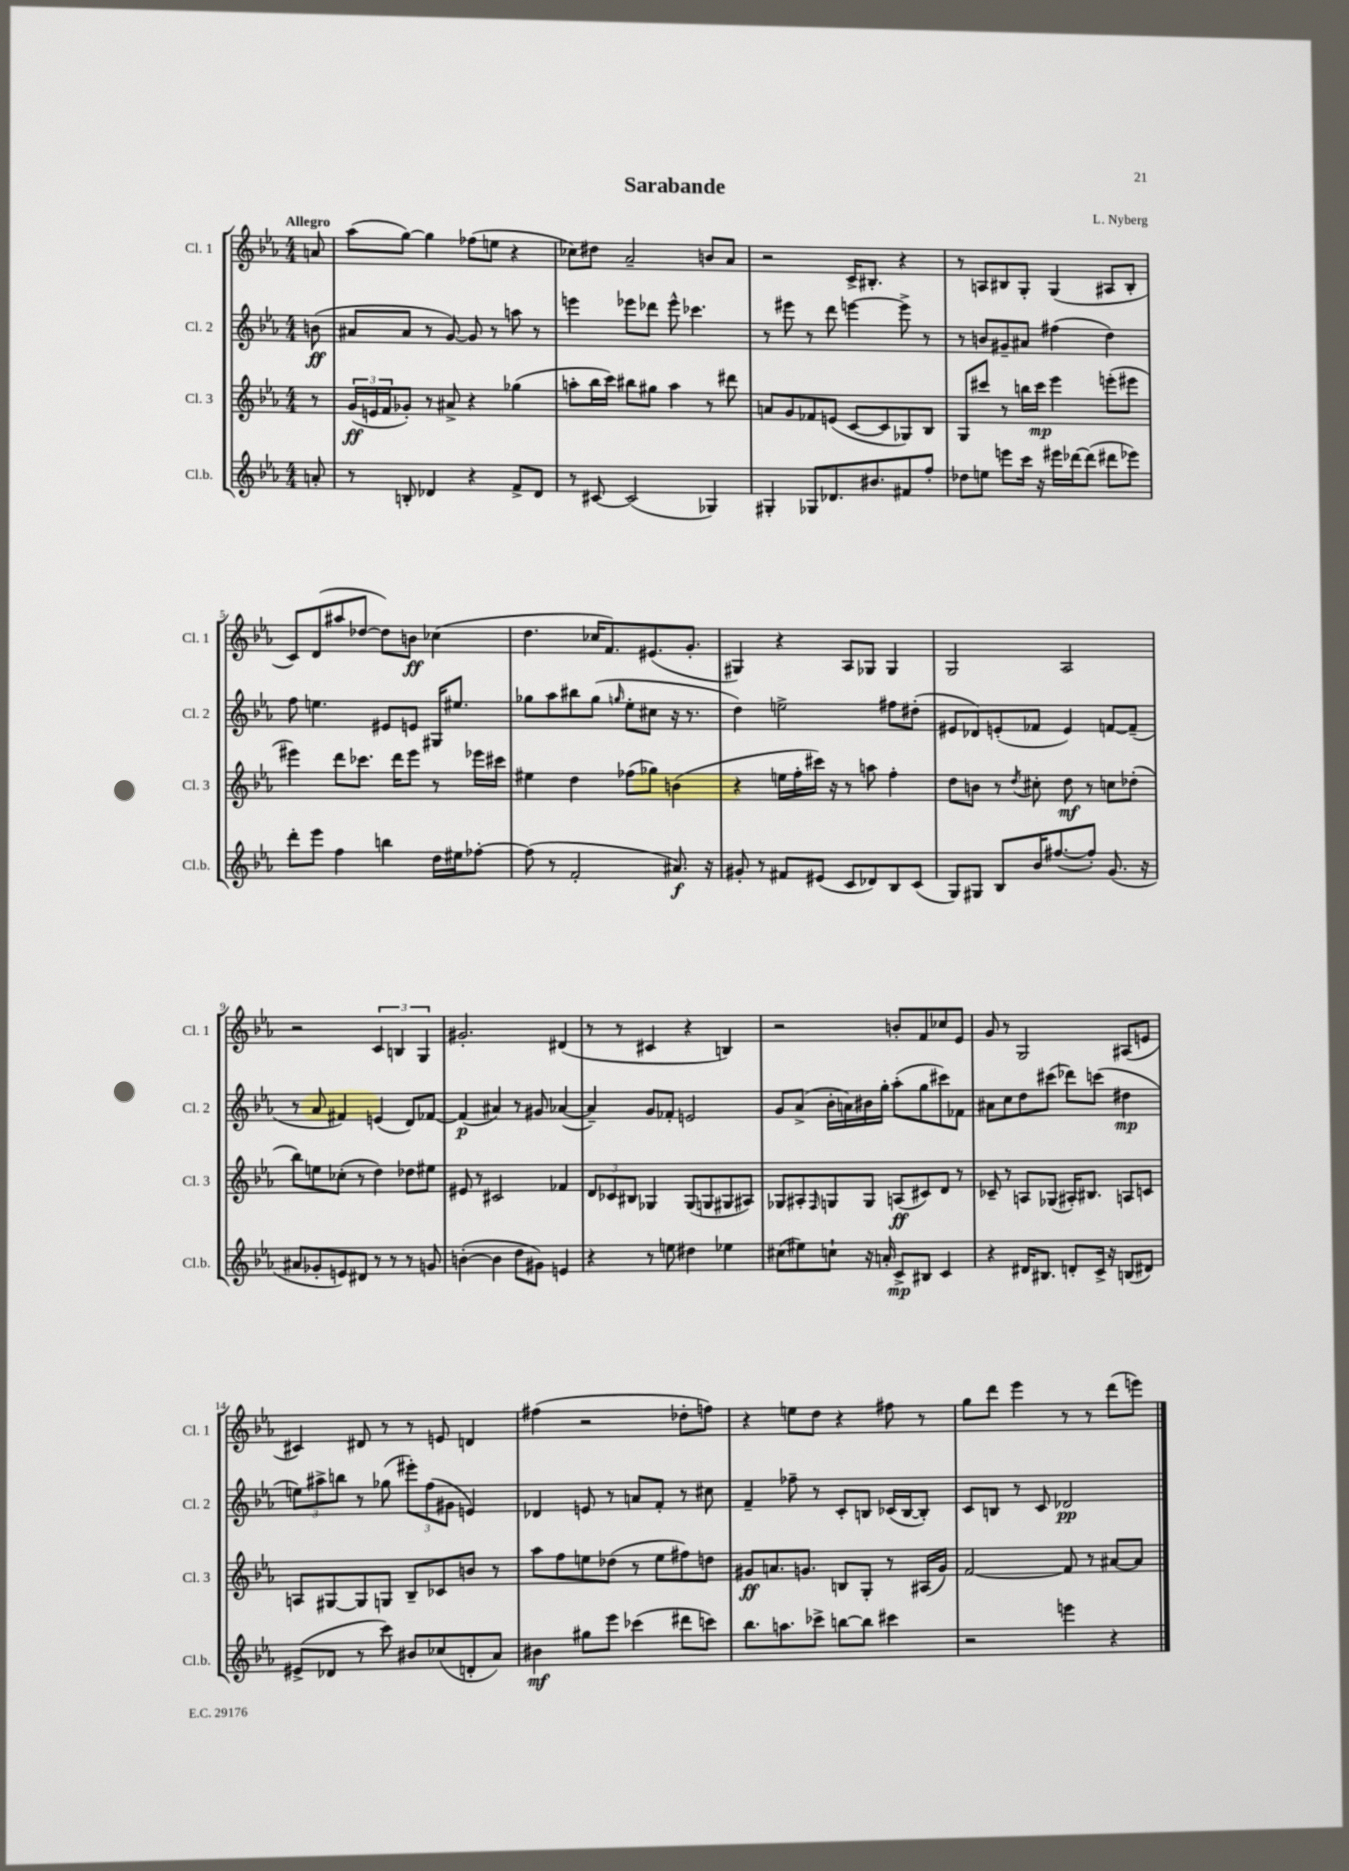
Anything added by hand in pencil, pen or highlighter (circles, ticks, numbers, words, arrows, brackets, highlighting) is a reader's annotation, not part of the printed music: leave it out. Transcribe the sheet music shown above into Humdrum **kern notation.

**kern	**kern	**kern	**kern
*staff4	*staff3	*staff2	*staff1
*clefG2	*clefG2	*clefG2	*clefG2
*k[b-e-a-]	*k[b-e-a-]	*k[b-e-a-]	*k[b-e-a-]
*M4/4	*M4/4	*M4/4	*M4/4
8a'/	8r	(8b\	8a/
=	=	=	=
8r	(24g/LL	8a#/L	(8aa-\L
.	24e/	.	.
.	24f/J	.	.
8B'/	8g-'/J)	8a#/J	[8gg\J)
4d-/	8r	8r	4gg\]
.	8a#^/	[8g/)	.
4r	4r	8g/]	(8ff-\L
.	.	8r	8ee\J
8f^/L	(4gg-\	8aa\	4r
8d-/J	.	8r	.
=	=	=	=
8r	8aa'\L	4eee\	8cc-\L)
[8c#/	16bb-\L	.	8dd#\J
.	16ccc\JJ)	.	.
(2c#/]	8bb#\L	8eee-\L	2a-~/
.	8gg#\J	8ddd-\J	.
.	4aa\	8eee-^^\	.
.	.	4.ccc-\	.
4G-/)	8r	.	8b/L
.	8ddd#\	.	8a-/J
=	=	=	=
4G#'/	8a/L	8r	2r
.	8g/	8eee#\	.
8G-/L	8f-/	8r	.
8.d-/	(8e/J	8ddd\	.
.	[8c/L	[4eee\	16c^/LK
8.b#/	.	.	8.B#'/J
.	8c/]	.	.
8f#/	8G-/)	8eee^\]	4r
8ff'/J	8B-/J	8r	.
=	=	=	=
8dd-\L	8G/L	8r	8r
8ee\J	8ccc#/J	8b/L	8A/L
8eee\L	8r	8g#~/	8B#/
16ccc\Jk	16bb\LL	8a#/J	8G'/J
16r	16ccc#\JJ	.	.
16eee#\LL	4eee-\	(4ff#\	(4G/
[16ddd-\J	.	.	.
(8ddd-\]J	.	.	.
8ddd#\L	(8eee'\L	4dd\)	8A#/L
8eee-\J)	8eee#\J	.	8B#'/J
=	=	=	=
8ddd'\L	4eee#\)	8ff\	8c/L)
8eee-\J	.	4.ee\	(8d/
4ff\	8ddd\L	.	8aa#/
.	8.ccc-\J	.	[8dd-/J
4bb\	.	8e#/L	8dd-\]L)
.	16ddd\LK	.	.
.	8eee#\J	8e/J	8b\J
16dd\LL	8r	16G#/LK	(4cc-\
16ee#\J	.	8.ee#/J	.
[8ff-'\J	16eee-\LL	.	.
.	16ccc#\JJ	.	.
=	=	=	=
(8ff-\]	4ee#\	8gg-\L	4.dd\
8r	.	8aa-\	.
2f'/	4dd\	8bb#\	.
.	.	(8gg-\J	16cc-/LK
.	.	.	8.f/)
.	.	16qqgg/	.
.	(8ff-\L	8ee-'\L	.
.	8gg-\J)	8cc#\J	(8.e#/
8.a#/)	(4b\	16r	.
.	.	8.r	8.g'/J
16r	.	.	.
=	=	=	=
8g#'/	4r	4dd\)	4G#/)
8r	.	.	.
8f#/L	16ee\LL	2ee^\	4r
.	16ff'\	.	.
(8e#/J	16ccc#\JJ)	.	.
.	16r	.	.
8c/L	8r	.	8A-/L
8d-/)	8aa\	.	8G-/J
8B-/	4ff'\	8ff#\L	4G-/
(8c/J	.	(8dd#'\J	.
=	=	=	=
8G/L)	8dd\L	8e#/L	2G/
8G#/J	8b\J	8d-/)	.
8B-/L	8r	(8e'/	.
.	8qdd/	.	.
16b-/K	8cc#'\	8f-/J	.
([8.ff#/	.	.	.
.	8dd\	4e/)	2A-/
8ff#'/]J)	8r	.	.
(8.g/	8cc\L	[8f/L	.
.	(8dd-'\J	(8f~/]J	.
16r	.	.	.
=	=	=	=
8a#/L	8bb-\L)	8r	2r
8g-'/	8ee\	8a-/	.
8e/)	(8cc-'\J	4f#/)	.
8d#/J	8r	.	.
8r	4dd\)	(4e/	6c/
8r	.	.	.
.	.	.	6B/
8r	8dd-\L	8d/L)	.
.	.	.	6G/
8g/	8ee#\J	[8f-/J	.
=	=	=	=
([4b'\	8e#/	(4f-/]	2.g#'/
.	8r	.	.
4b\]	2c#/	4a#/)	.
8dd\L	.	8r	.
8g#\J)	.	8g#/	.
4e/	4f-/	([4a-/	(4d#/
=	=	=	=
4r	12d/L	4a-~/])	8r
.	12c-/	.	.
.	.	.	8r
.	12B#/J	.	.
8r	4G-/	8g/L	4c#/
8ee\	.	8f-'/J	.
4dd#\	(8G-/L	2e/	4r
.	8G/	.	.
4ee-\	8G#/	.	4B/)
.	8A#/J)	.	.
=	=	=	=
(8cc#\L	8G-/L	8g/L	2r
8ee#\)	8A#'/	(8a-^/J	.
.	16qqF/	.	.
8cc`\J	8G/	16b-'\LL	.
.	.	16a\)	.
16r	8G/J	16b#\	.
16a'/	.	16gg'\JJ	.
8c^/L	(8A/L	(8aa-'\L	8b'/L
8B#/J	8c#/)	8gg\	8f/
4c/	8d/J	8ccc#\)	8cc-/
.	8r	8f-\J	8e-/J
=	=	=	=
4r	8c-~/	8a#\L	8g/
.	8r	8cc\	8r
16d#/LK	8A/L	8dd\	2G/
8.B#/J	.	.	.
.	(8G-/J	(8ccc#\J	.
8d'/L	16A#'/LK)	8ddd-\L)	.
.	8.B#/J	.	.
16c^/Jk	.	(8ccc\J	.
16r	.	.	.
(8B/L	8A/L	4dd#\	(8A#/L
8d#/J)	8c/J	.	8e/J
=	=	=	=
(8e#^/L	8A/L	12ee\L)	4c#/)
.	.	12aa#^\	.
8d-/J	[8G#/	.	.
.	.	12bb\J	.
8r	8G#/]	8r	8d#/
8ccc\)	8G/J	(8gg-\	8r
8b#/L	8B-~/L	12eee#'\L)	8r
.	.	(12ff\	.
(8cc-/	8c-/	.	8e/
.	.	12g#\J	.
8d'/	8b/J	4e/)	4d/
8a-/J)	8r	.	.
=	=	=	=
4b#\	8aa-\L	4d-/	(4ff#\
.	8ff\	.	.
8gg#\L	8ee\	8e/	2r
8eee-\J	(8dd-\J	8r	.
(4ccc-\	8r	8a/L	.
.	8ee\L	8f'/J	.
8ddd#\L	8ff#\)	8r	8dd-'\L
8ccc\J)	8dd\J	8cc#\	8ff\J)
=	=	=	=
8.bb-\L	8g#/L	4f~/	4r
.	8.a/	.	.
8.aa\	.	.	.
.	.	8ff-~\	8ee\L
.	8.g/J	.	.
8ccc-^\J	.	8r	8dd\J
[8bb\L	8B/L	8c'/L	4r
8bb\]J	8G'/J	8B/J	.
4ccc#\	8r	(16c-/LL	8ff#\
.	.	[16B/J	.
.	(16A#/LL	8B'/]J)	8r
.	16g/JJ)	.	.
=	=	=	=
2r	[2f/	8c/L	8gg\L
.	.	8B/J	8ddd\J
.	.	8r	4eee-\
.	.	8c/	.
4eee\	8f/]	2d-/	8r
.	8r	.	8r
4r	[8a#/L	.	(8ddd\L
.	8a#/]J	.	8eee\J)
==	==	==	==
*-	*-	*-	*-
